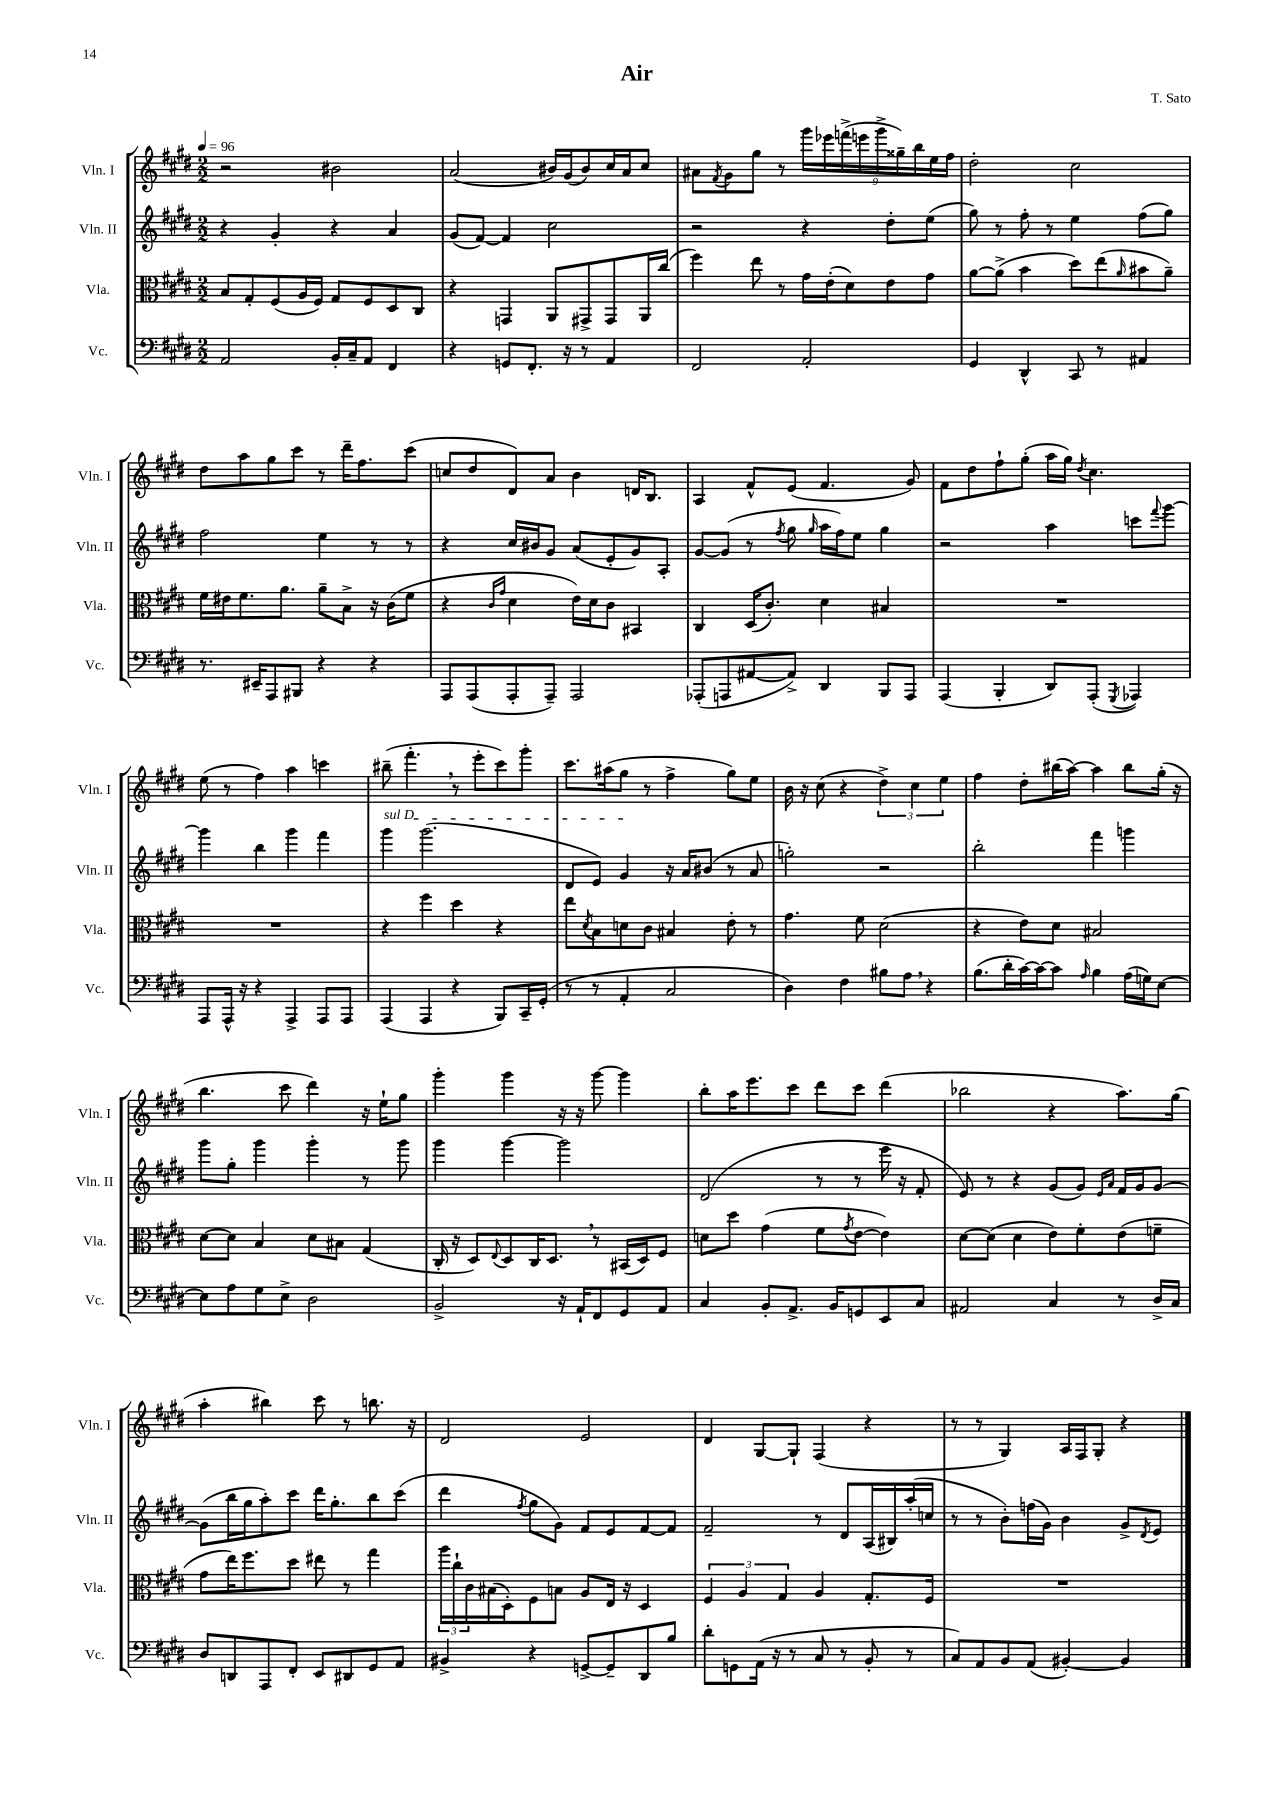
\header { title = "Air" composer = "T. Sato" }
<<
\new StaffGroup <<
\new Staff = "s0" \with { instrumentName = "Vln. I" shortInstrumentName = "Vln. I" } {
    \clef treble \key e \major \numericTimeSignature \time 2/2 \tempo 4 = 96
    r2 bis'2 |
    a'2( bis'16) gis'16( bis'8) cis''16 a'16 cis''8 |
    ais'8 \acciaccatura { fis'8 } gis'8 gis''8 r8 \tuplet 9/8 { gis'''16 ees'''16 f'''16->( e'''16 gis'''16-> gisis''16--) b''16 e''16 fis''16 } |
    dis''2-. cis''2 |
    dis''8 a''8 gis''8 cis'''8 r8 dis'''16-- fis''8. cis'''8( |
    c''8 dis''8 dis'8) a'8 b'4 d'16 b8. |
    a4 fis'8-^ e'8( fis'4. gis'8) |
    fis'8 dis''8 fis''8-! gis''8-.( a''16 gis''16) \acciaccatura { dis''8 } cis''4. |
    e''8( r8 fis''4) a''4 c'''4 |
    bis''8--( fis'''4.-. \breathe r8 e'''8-. cis'''8) gis'''8-. |
    cis'''8. ais''16( gis''8 r8 fis''4-> gis''8) e''8 |
    b'16 r16 cis''8( r4 \tuplet 3/2 { dis''4->) cis''4 e''4 } |
    fis''4 dis''8-. bis''16( a''16~) a''4 bis''8 gis''16-.( r16 |
    b''4. cis'''8 dis'''4) r16 e''16-! gis''8 |
    gis'''4-. gis'''4 r16 r16 gis'''8~ gis'''4 |
    b''8-. a''16 e'''8. cis'''8 dis'''8 cis'''8 dis'''4( |
    bes''2 r4 a''8.) gis''16( |
    a''4-. bis''4) cis'''8 r8 b''8. r16 |
    dis'2 e'2 |
    dis'4 gis8~ gis8-! fis4( r4 |
    r8 r8 gis4) a16 fis16 gis8-. r4 \bar "|." |
}
\new Staff = "s1" \with { instrumentName = "Vln. II" shortInstrumentName = "Vln. II" } {
    \clef treble \key e \major \numericTimeSignature \time 2/2
    r4 gis'4-. r4 a'4 |
    gis'8( fis'8~) fis'4 cis''2 |
    r2 r4 dis''8-. e''8( |
    gis''8) r8 fis''8-. r8 e''4 fis''8( gis''8) |
    fis''2 e''4 r8 r8 |
    r4 cis''16 bis'16 gis'8 a'8( e'8-. gis'8) a8-. |
    gis'8~ gis'8( r8 \acciaccatura { fis''8 } gis''8 \grace { gis''16 } a''16 fis''16) e''8 gis''4 |
    r2 a''4 c'''8 \appoggiatura { fis'''8 } gis'''8~ |
    gis'''4 b''4 gis'''4 fis'''4 |
    \once \override TextSpanner.bound-details.left.text = \markup { \italic "sul D" } gis'''4\startTextSpan gis'''2.( |
    dis'8 e'8) gis'4\stopTextSpan r16 a'16 bis'8( r8 a'8 |
    g''2-.) r2 |
    b''2-. fis'''4 g'''4 |
    gis'''8 gis''8-. gis'''4 gis'''4-. r8 gis'''8 |
    gis'''4 gis'''4~ gis'''2 |
    dis'2( r8 r8 e'''16 r16 fis'8-. |
    e'8) r8 r4 gis'8( gis'8) \grace { e'16 a'16 } fis'16 gis'16 gis'8~ |
    gis'8( b''16 gis''16 a''8-.) cis'''8 dis'''16 gis''8.-. b''8 cis'''8( |
    dis'''4 \acciaccatura { fis''8 } gis''8 gis'8) fis'8 e'8 fis'8~ fis'8 |
    fis'2-- r8 dis'8 a16( bis16) a''16-.( c''16 |
    r8 r8 b'8-.) f''16( gis'16) b'4 gis'8-> \acciaccatura { dis'8 } e'8 \bar "|." |
}
\new Staff = "s2" \with { instrumentName = "Vla." shortInstrumentName = "Vla." } {
    \clef alto \key e \major \numericTimeSignature \time 2/2
    b8 gis8-. fis8( a16 fis16) gis8 fis8 dis8 cis8 |
    r4 g,4 a,8 gis,8-> gis,8 a,16 cis''16( |
    fis''4) e''8 r8 gis'16 e'16-.( dis'8) e'8 gis'8 |
    a'8~ a'8->( b'4 dis''8) e''8( \grace { a'16 } bis'8 a'8--) |
    fis'16 eis'16 fis'8. a'8. a'8-- b8-> r16 cis'16( fis'8 |
    r4 \grace { cis'16 gis'16 } dis'4 e'16) dis'16 cis'8 bis,4 |
    cis4 dis16( cis'8.-.) dis'4 bis4 |
    R1 |
    R1 |
    r4 fis''4 dis''4 r4 |
    e''8 \acciaccatura { dis'8 } b8 d'8 cis'8 bis4 e'8-. r8 |
    gis'4. fis'8 dis'2( |
    r4 e'8) dis'8 bis2 |
    dis'8~ dis'8 b4 dis'8 bis8 gis4( |
    cis16-. r16 dis8) \appoggiatura { e8 } dis8 cis16 dis8. \breathe r8 bis,16( dis16) fis8 |
    d'8 dis''8 gis'4( fis'8 \acciaccatura { gis'8 } e'8~ e'4) |
    dis'8~ dis'8( dis'4 e'8) fis'8-. e'8( f'8-- |
    gis'8 e''16) fis''8. dis''8 eis''8 r8 gis''4 |
    \tuplet 3/2 { a''16 cis''16-! cis'16 } bis16( dis16-.) fis8 b8 a8 e16 r16 dis4 |
    \tuplet 3/2 { fis4 a4 gis4 } a4 gis8.-. fis16 |
    R1 \bar "|." |
}
\new Staff = "s3" \with { instrumentName = "Vc." shortInstrumentName = "Vc." } {
    \clef bass \key e \major \numericTimeSignature \time 2/2
    a,2 b,16-. cis16-- a,8 fis,4 |
    r4 g,8 fis,8.-. r16 r8 a,4 |
    fis,2 a,2-. |
    gis,4 dis,4-^ cis,8 r8 ais,4 |
    r8. eis,16-- a,,8 bis,,8 r4 r4 |
    a,,8 a,,8( a,,8-. a,,8--) a,,2 |
    aes,,8-.( a,,8 ais,8~ ais,8->) dis,4 b,,8 a,,8 |
    a,,4( b,,4-. dis,8) a,,8-.( \acciaccatura { gis,,8 } aes,,4) |
    a,,8 a,,16-^ r16 r4 a,,4-> a,,8 a,,8 |
    a,,4( a,,4 r4 b,,8) cis,16-- gis,16-.( |
    r8 r8 a,4-. cis2 |
    dis4) fis4 bis8 a8 \breathe r4 |
    b8.( dis'16-. cis'16~) cis'16~ cis'8 \grace { a16 } b4 a16( g16) e8~ |
    e8 a8 gis8 e8-> dis2 |
    b,2-> r16 a,16-! fis,8 gis,8 a,8 |
    cis4 b,8-. a,8.-> b,16 g,8 e,8 cis8 |
    ais,2 cis4 r8 dis16-> cis16 |
    dis8 d,8 a,,8 fis,8-. e,8 dis,8 gis,8 a,8 |
    bis,4-> r4 g,8~-> g,8-- dis,8 b8 |
    dis'8-. g,8 a,16( r16 r8 cis8 r8 b,8-. r8 |
    cis8) a,8 b,8 a,8( bis,4~-.) bis,4 \bar "|." |
}
>>
>>
\layout { \context { \Score \remove "Bar_number_engraver" } }
